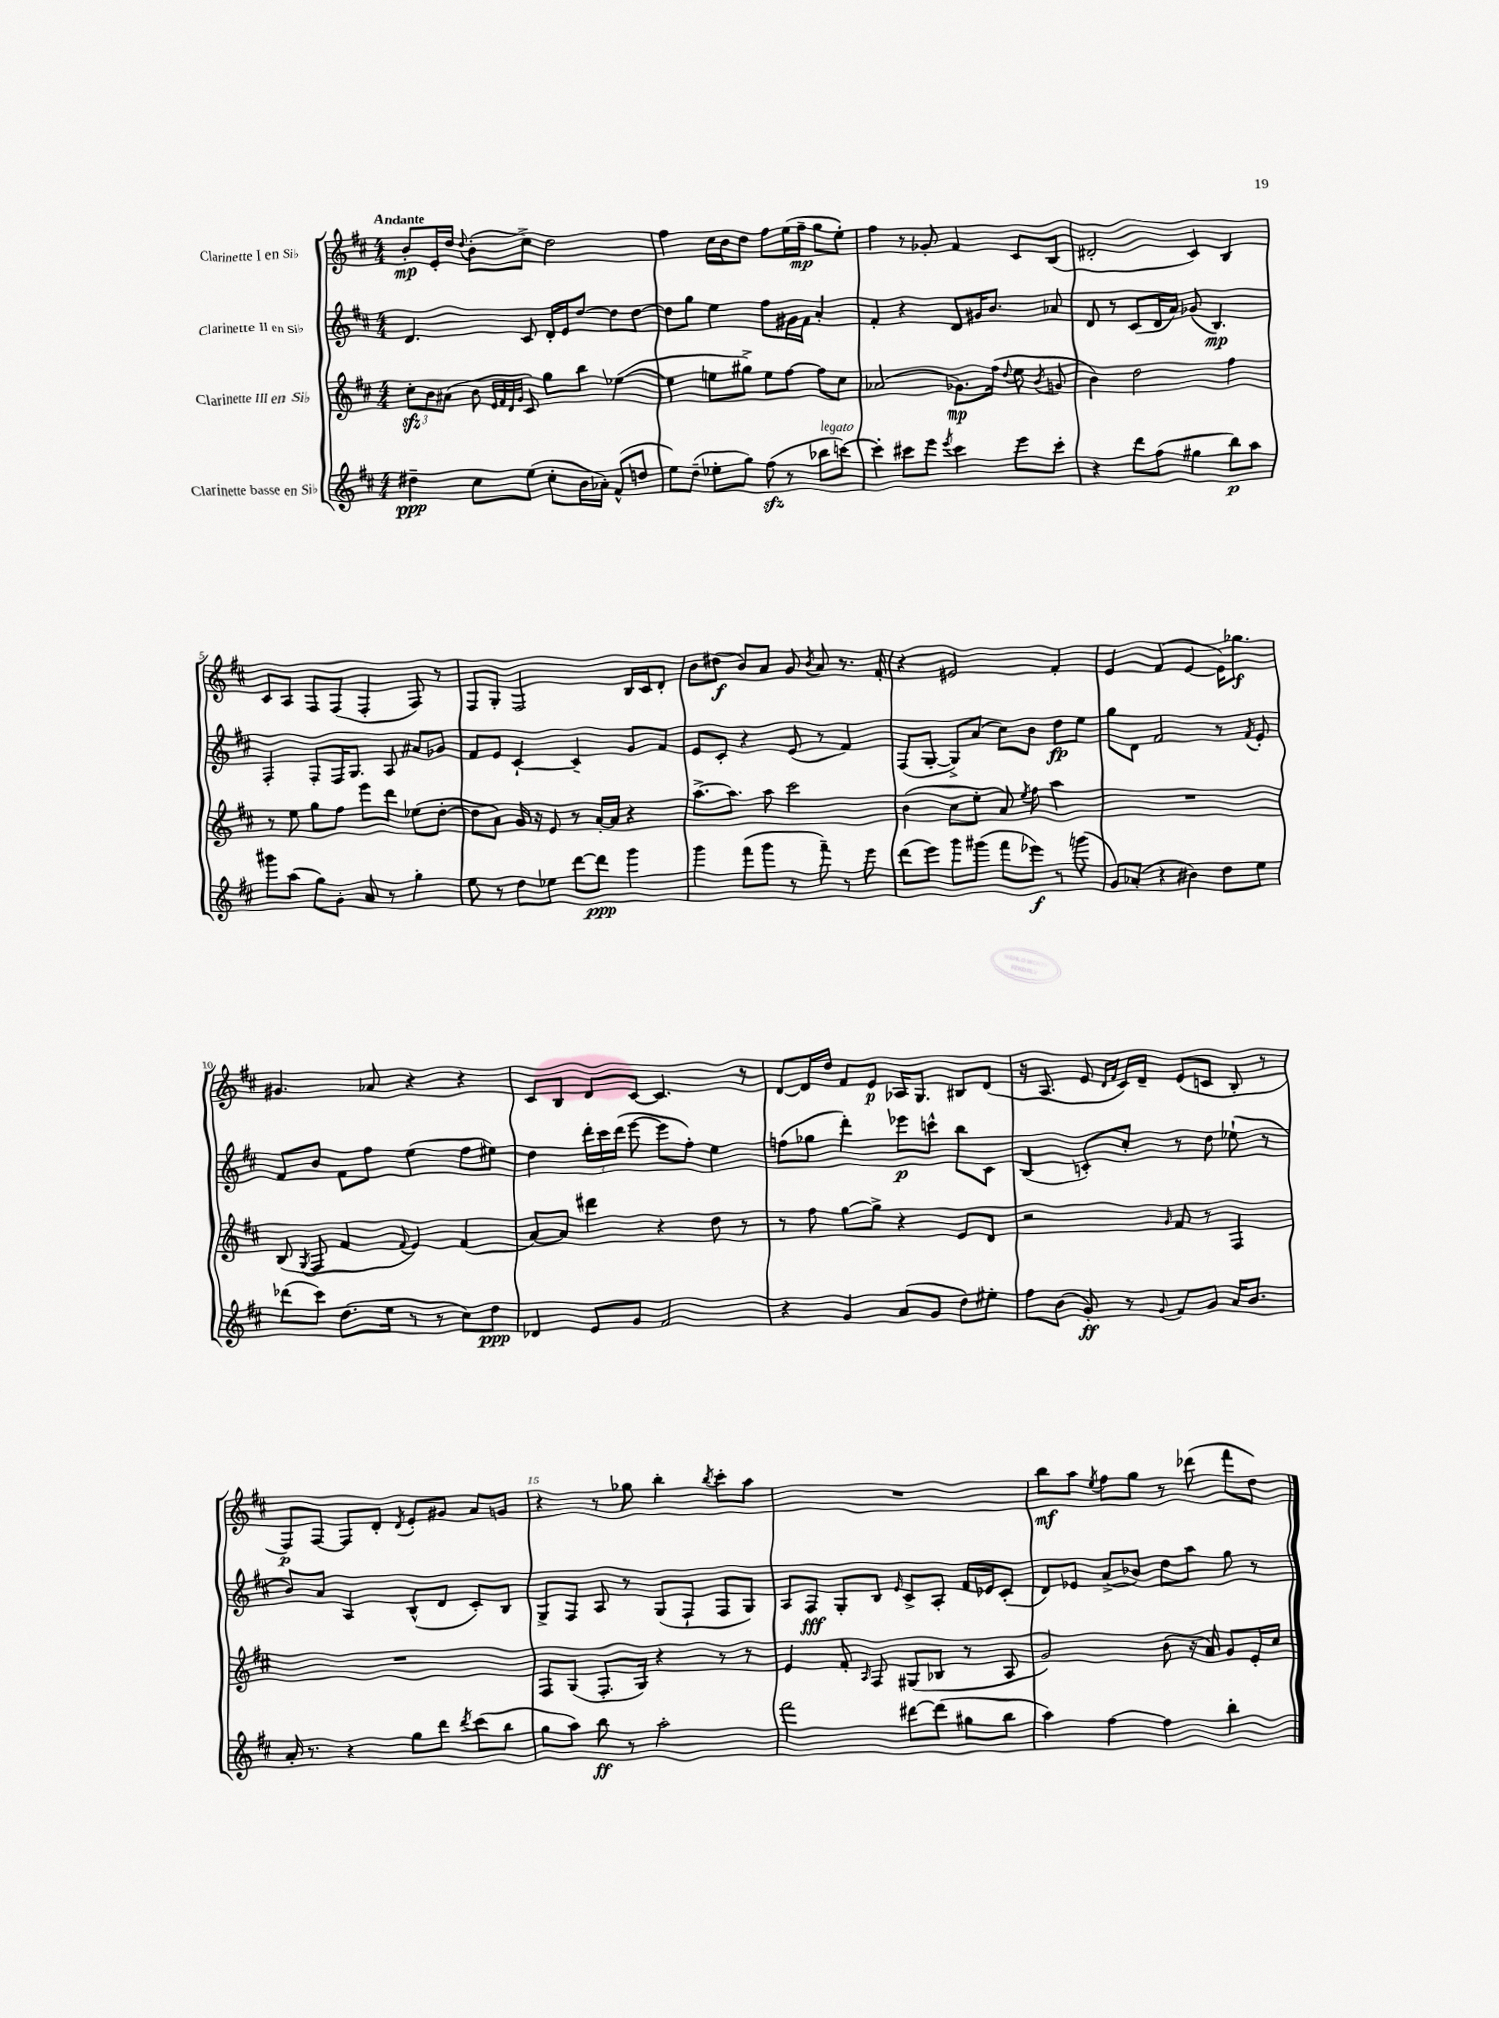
<<
\new StaffGroup <<
\new Staff = "s0" \with { instrumentName = "Clarinette I en Sib" } {
    \clef treble \key d \major \numericTimeSignature \time 4/4 \tempo "Andante"
    \autoBeamOff b'8[-.\mp e'16-. d''16] \appoggiatura { d''8 } b'8[-.( cis''8]->) d''2 |
    fis''4 cis''16[ b'16 d''8] fis''8[ e''16( fis''16]--\mp g''8[ e''8]-.) |
    fis''4 r8 ges'8-. fis'4 cis'8[ b8]( |
    dis'2-. cis'4) b4 |
    cis'8[ a8] fis8[ fis8]( fis4-. fis8) r8 |
    fis8[ g8]-. fis2 b16[ cis'16 d'8]-. |
    b'8[ dis''8]\f( b'8[) a'8] g'8 \acciaccatura { b'8 } a'8 r8. fis'16-. |
    r4 eis'2 fis'4-. |
    e'4 fis'4( e'4~ e'16[) ges''8.]\f |
    gis'4. aes'8 r4 r4 |
    cis'8[ b8] d'8[ cis'8]~ cis'4. r8 |
    d'8[~ d'16 d''16] fis'8[ e'8]\p aes16[ g8.] bis8[ d'8]( |
    r16 a8. e'8 \grace { d'16[ fis'16] } cis'16[) d'16]-- e'8[( c'8] b8-. r8 |
    fis8[\p) fis8]~ fis8[ d'8]-. \acciaccatura { d'8 } e'8[-. gis'8] a'8[ g'8] |
    r4 r8 ges''8 b''4-. \acciaccatura { b''8 } cis'''8[-. a''8] |
    R1 |
    b''8[\mf a''8] \acciaccatura { e''8 } fis''8[ g''8] r8 des'''8( fis'''8[ d''8]) \bar "|." |
}
\new Staff = "s1" \with { instrumentName = "Clarinette II en Sib" } {
    \clef treble \key d \major \numericTimeSignature \time 4/4
    \autoBeamOff d'4. cis'8 d'16[-. e'16 d''8]~ d''8[ d''8]~ |
    d''8[ g''8] e''4 fis''8[ gis'16 fis'16] a'4-. |
    fis'4-. r4 d'8[ gis'16 b'8.] aes'8 |
    d'8 r8 cis'8[( d'16 a'16]) ges'8( b4.\mp) |
    fis4-. fis8[-. fis16 g8.] a8 ais'8[ ges'8] |
    fis'8[ e'8] cis'4~-! cis'4-- g'8[ fis'8] |
    e'8[ cis'8]-. r4 e'8( r8 fis'4) |
    fis8[( g8]~-. g8[->) a'8]( cis''8[) b'8] d''8[\fp e''8] |
    g''8[ d'8] fis'2 r8 \acciaccatura { fis'8 } e'8-. |
    fis'8[ b'8] fis'8[ fis''8] e''4( fis''8[ eis''8]) |
    d''4 \tuplet 3/2 { d'''16[-. cis'''16 d'''16]( } e'''8~ e'''8[ fis''8]-.) e''4 |
    f''8[( ges''8] d'''4-.) ees'''8[\p c'''8]-^ b''8[ cis'8] |
    b4( c'8[-.) cis''8]-. r8 d''8 ees''8-!( r8 |
    b'8[) a'8] a4 b8[-^( d'8] cis'8[-.) b8] |
    g8[-> fis8] a8 r8 g8[( fis8]-! fis8[ g8]) |
    a8[ fis8]\fff g8[-. b8] \grace { e'16 } cis'8[-> a8]-. fis'16[ ees'16 cis'8]-.( |
    d'8[) ees'8] a'8[->( bes'8]) d''8[ a''8] g''8 r8 \bar "|." |
}
\new Staff = "s2" \with { instrumentName = "Clarinette III en Sib" } {
    \clef treble \key d \major \numericTimeSignature \time 4/4
    \autoBeamOff \tuplet 3/2 { cis''8[-.\sfz b'8 ais'8]( } b'8 \grace { e'32[ fis'32 d'32 g'32] } cis'8) g''8[ b''8] ees''4~( |
    ees''4 e''8[ gis''8]->) e''8[ fis''8]~ fis''8[ cis''8] |
    aes'2( ges'8.[\mp) fis''16]( \appoggiatura { d''8 } e''8 \acciaccatura { b'8 } g'8 |
    b'4) d''2 fis''4 |
    r8 e''8 g''8[ fis''8] e'''8[ d'''8] ees''8[( d''8]~-. |
    d''8[ a'8]) g'16 r16 e'8 r8 a'16[~-. a'16] r4 |
    a''8.[~-> a''8.] a''8 cis'''2 |
    b'4( cis''8[ e''8]-. a'8) \acciaccatura { e''8 } fis''8 a''4 |
    R1 |
    b8( \acciaccatura { g8 } fis8 fis'4 \appoggiatura { fis'8 } e'4) fis'4( |
    a'8[~) a'8] dis'''4 r4 d''8 r8 |
    r8 fis''8 g''8[~ g''8]-> r4 e'8[ d'8] |
    r2 \grace { g'16 } fis'8 r8 fis4 |
    R1 |
    fis8[ g8]( fis8.[-. g16]) r4 r8 r8 |
    e'4 fis'8-. \grace { a16 } fis8 gis8[( bes8] r8 a8 |
    g'2) b'8( r16 a'16) g'8[ e'16-. cis''16] \bar "|." |
}
\new Staff = "s3" \with { instrumentName = "Clarinette basse en Sib" } {
    \clef treble \key d \major \numericTimeSignature \time 4/4
    \autoBeamOff dis''4--\ppp cis''8[ e''8]( cis''8[-. b'16 aes'16]-.) fis'8[-^( d''8] |
    e''8[) d''8]--( ees''8[-. g''8]) fis''8\sfz( r8 bes''8[^\markup { \italic "legato" } c'''8]~) |
    c'''4-. cis'''8[ e'''8] \acciaccatura { e'''8 } cis'''4 e'''8[ cis'''8]-. |
    r4 d'''8[ fis''8]( gis''4 b''8[\p) a''8] |
    gis'''8[ a''8]( g''8[) g'8]-. a'8 r8 g''4-. |
    e''8 r8 d''8[ ees''8] d'''8[~ d'''8]\ppp g'''4 |
    g'''4 fis'''8[( g'''8] r8 fis'''8--) r8 e'''8 |
    d'''8[( e'''8]) g'''8[ gis'''8]( fis'''8[ ees'''8]\f) r8 g'''8( |
    g'8[) aes'8]-.( r4 bis'4) d''8[ e''8] |
    des'''8[( cis'''8]) d''8.[( e''16] r8 r8 cis''8[) d''8]\ppp |
    des'4 e'8[ g'8] fis'2 |
    r4 g'4 a'8[( g'8] d''8[) eis''8]-. |
    fis''8[ b'8]( g'8-.\ff) r8 \appoggiatura { g'8 } fis'8[ g'8] a'16[ b'8.] |
    a'16-. r8. r4 g''8[ d'''8] \acciaccatura { d'''8 } cis'''8[( b''8] |
    g''8[ a''8]) b''8\ff r8 a''2-. |
    fis'''2 dis'''8[~ dis'''8]( gis''8[ b''8] |
    a''4) fis''4~ fis''4 b''4-. \bar "|." |
}
>>
>>
\layout { \context { \Score \override BarNumber.break-visibility = ##(#f #t #t) barNumberVisibility = #(every-nth-bar-number-visible 5) } }
